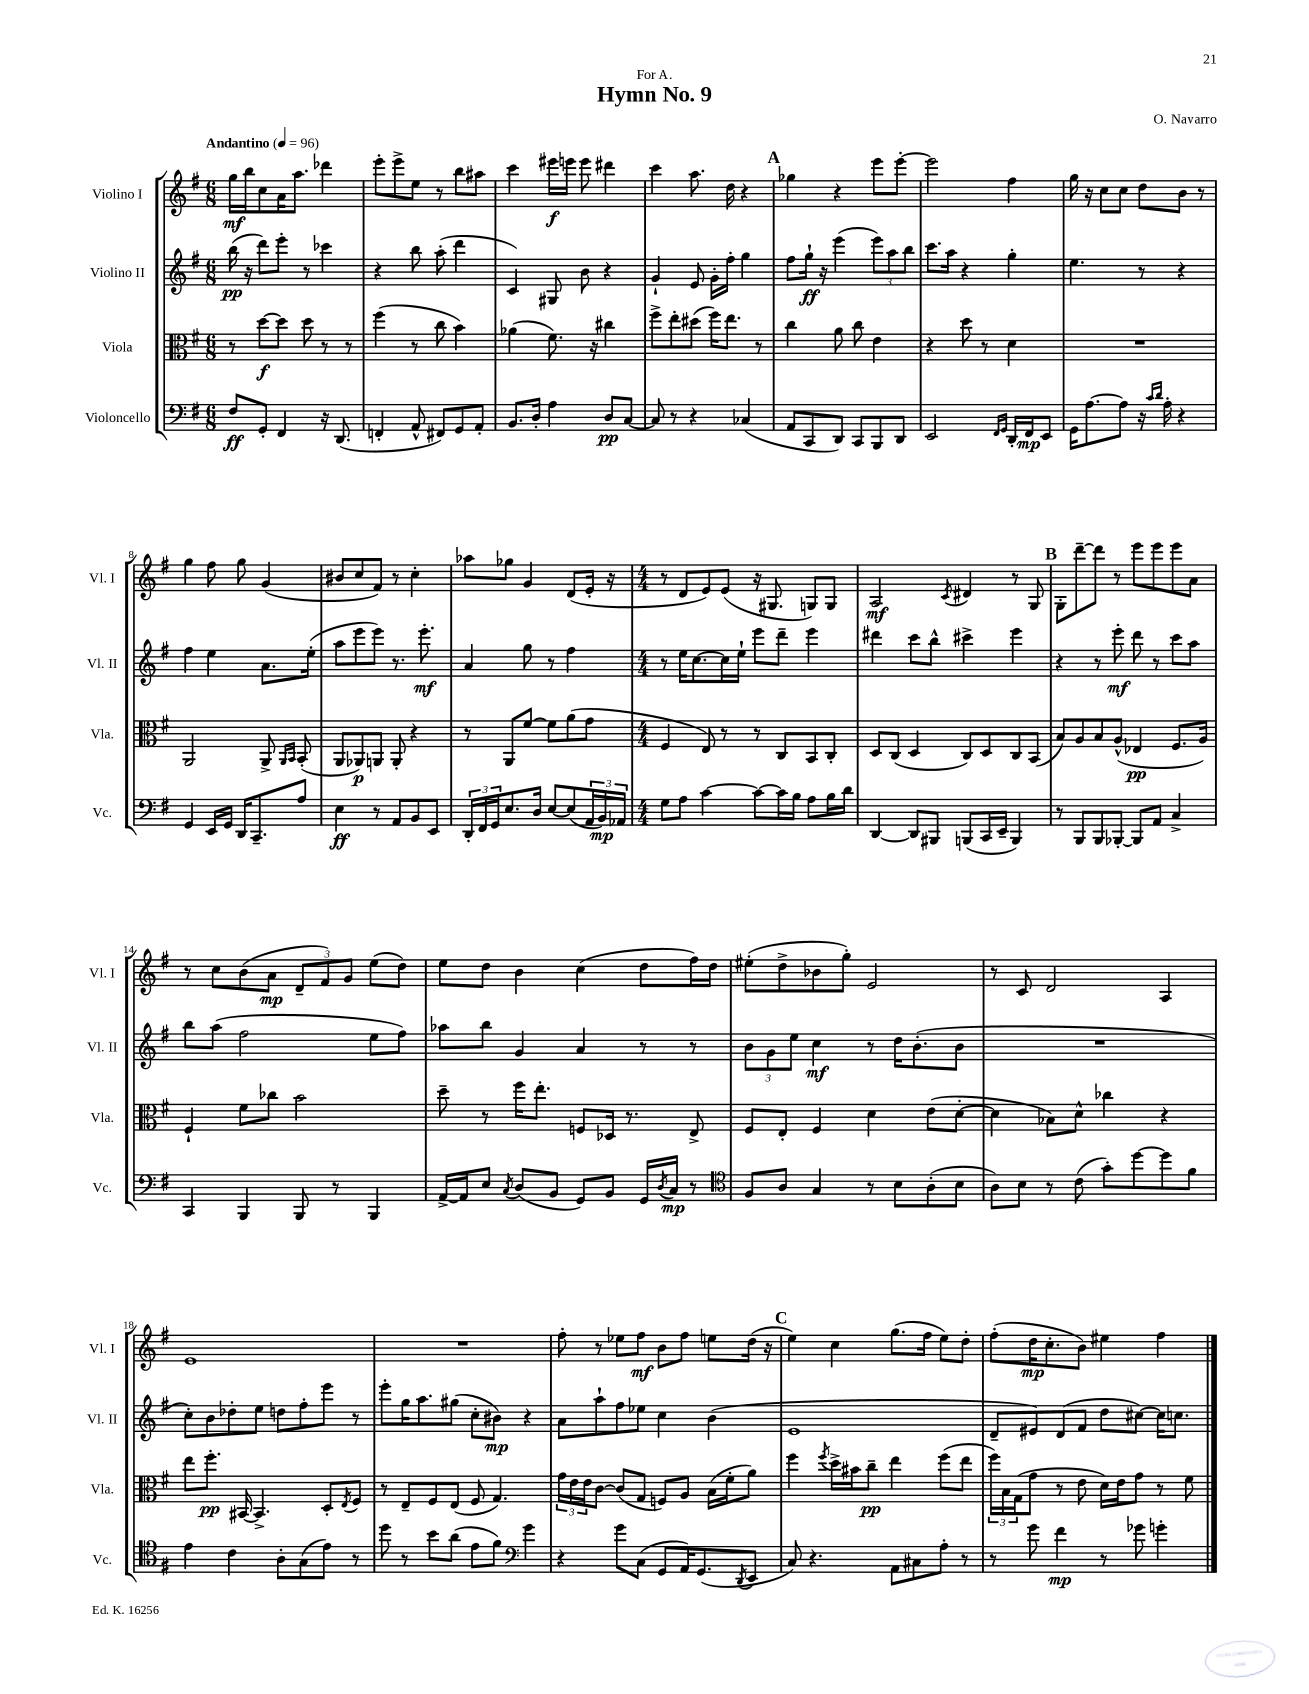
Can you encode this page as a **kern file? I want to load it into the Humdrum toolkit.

**kern	**dynam	**kern	**dynam	**kern	**dynam	**kern	**dynam
*part4	*part4	*part3	*part3	*part2	*part2	*part1	*part1
*staff4	*staff4	*staff3	*staff3	*staff2	*staff2	*staff1	*staff1
*I"Violoncello	*	*I"Viola	*	*I"Violino II	*	*I"Violino I	*
*I'Vc.	*	*I'Vla.	*	*I'Vl. II	*	*I'Vl. I	*
*clefF4	*	*clefC3	*	*clefG2	*	*clefG2	*
*k[f#]	*	*k[f#]	*	*k[f#]	*	*k[f#]	*
*M6/8	*	*M6/8	*	*M6/8	*	*M6/8	*
*MM96	*	*MM96	*	*MM96	*	*MM96	*
=1	=1	=1	=1	=1	=1	=1	=1
!	!	!	!	!	!	!LO:TX:a:B:t=Andantino	!
8F#/L	ff	8r	.	(16bb\	pp	16gg\LL	mf
.	.	.	.	16r	.	16bb\J	.
8GG'/J	.	[8dd\L	f	8ddd\L)	.	8cc\	.
4FF#/	.	8dd\J]	.	8eee'\J	.	16a\K	.
.	.	.	.	.	.	8.aa\J	.
.	.	8dd\	.	8r	.	.	.
16r	.	8r	.	4ccc-X\	.	4ddd-X\	.
(8.DD/	.	.	.	.	.	.	.
.	.	8r	.	.	.	.	.
=2	=2	=2	=2	=2	=2	=2	=2
4FFn'/	.	(4ff#\	.	4r	.	8eee'\L	.
.	.	.	.	.	.	8eee^\	.
8AA^^/	.	8r	.	8bb\	.	8ee\J	.
8FF#X/L)	.	8cc\	.	(8aa'\	.	8r	.
8GG/	.	4b\)	.	4ddd\	.	8bb\L	.
8AA'/J	.	.	.	.	.	8aa#X\J	.
=3	=3	=3	=3	=3	=3	=3	=3
8.BB/L	.	(4a-X\	.	4c/)	.	4ccc\	.
16D'/Jk	.	.	.	.	.	.	.
4A\	.	8.f#\)	.	8G#X/	.	16eee#X\LL	f
.	.	.	.	.	.	16eeen\JJ	.
.	.	.	.	8b\	.	8eee\	.
.	.	16r	.	.	.	.	.
8D/L	pp	4cc#X\	.	4r	.	4ddd#X\	.
[8C/J	.	.	.	.	.	.	.
=4	=4	=4	=4	=4	=4	=4	=4
8C/]	.	8ff#^\L	.	4g`/	.	4ccc\	.
8r	.	8ee'\	.	.	.	.	.
4r	.	(8dd#X\J	.	8e/	.	8.aa\	.
.	.	16ff#\KL)	.	16g'\LL	.	.	.
.	.	8.ee\J	.	16ff#'\JJ	.	16dd\	.
(4C-X/	.	.	.	4gg\	.	4r	.
.	.	8r	.	.	.	.	.
!!LO:REH:place=s1:t=A
=5	=5	=5	=5	=5	=5	=5	=5
8AA/L	.	4cc\	.	8ff#\L	.	4gg-X\	.
8CC/	.	.	.	16gg`\Jk	ff	.	.
.	.	.	.	16r	.	.	.
8DD/J)	.	8a\	.	(4eee\	.	4r	.
8CC/L	.	8cc\	.	.	.	.	.
8BBB/	.	4e\	.	12eee\L)	.	8eee\L	.
.	.	.	.	12aa\	.	.	.
8DD/J	.	.	.	.	.	[8eee'\J	.
.	.	.	.	12bb\J	.	.	.
=6	=6	=6	=6	=6	=6	=6	=6
2EE/	.	4r	.	8.ccc\L	.	2eee\]	.
.	.	.	.	16aa\Jk	.	.	.
.	.	8dd\	.	4r	.	.	.
.	.	8r	.	.	.	.	.
16qqFF#/LL	.	.	.	.	.	.	.
16qqGG/JJ	.	.	.	.	.	.	.
16DD'/LL	.	4d\	.	4gg'\	.	4ff#\	.
16FF#/J	mp	.	.	.	.	.	.
8EE/J	.	.	.	.	.	.	.
=7	=7	=7	=7	=7	=7	=7	=7
16GG\KL	.	2.r	.	4.ee\	.	16gg\	.
[8.A\	.	.	.	.	.	16r	.
.	.	.	.	.	.	8cc\L	.
8A\J]	.	.	.	.	.	8cc\J	.
16r	.	.	.	8r	.	8dd\L	.
16qqc/LL	.	.	.	.	.	.	.
16qqd/JJ	.	.	.	.	.	.	.
16A'\	.	.	.	.	.	.	.
4r	.	.	.	4r	.	8b\J	.
.	.	.	.	.	.	8r	.
!!LO:LB:g=z
=8	=8	=8	=8	=8	=8	=8	=8
4GG/	.	2AA/	.	4ff#\	.	4gg\	.
16EE/LL	.	.	.	4ee\	.	8ff#\	.
16GG/JJ	.	.	.	.	.	.	.
16DD/KL	.	.	.	.	.	8gg\	.
8.CC~/	.	.	.	.	.	.	.
.	.	8AA^/	.	8.a\L	.	(4g/	.
.	.	16qqAA/LL	.	.	.	.	.
.	.	16qqBB/JJ	.	.	.	.	.
8A/J	.	(8BB'/	.	.	.	.	.
.	.	.	.	(16ee'\Jk	.	.	.
=9	=9	=9	=9	=9	=9	=9	=9
4E\	ff	8AA/L	.	8aa\L	.	8b#X/L	.
.	.	8AA-X/)	p	8eee\	.	8cc/	.
8r	.	8AAn/J	.	8eee\J)	.	8f#/J)	.
8AA/L	.	8AA'/	.	8.r	.	8r	.
8BB/	.	4r	.	.	.	4cc'\	.
.	.	.	.	8.eee'\	mf	.	.
8EE/J	.	.	.	.	.	.	.
=10	=10	=10	=10	=10	=10	=10	=10
24DD'/LL	.	8r	.	4a/	.	8aa-X\L	.
24FF#/	.	.	.	.	.	.	.
24GG/J	.	.	.	.	.	.	.
8.E/	.	8AA/L	.	.	.	8gg-X\J	.
.	.	[8f#/J	.	8gg\	.	4g/	.
16D/Jk	.	.	.	.	.	.	.
[8E/L	.	8f#\L]	.	8r	.	.	.
(8E/]	.	(8a\	.	4ff#\	.	(8d/L	.
24AA/L	.	8g\J	.	.	.	16e'/Jk	.
24BB/)	mp	.	.	.	.	.	.
.	.	.	.	.	.	16r	.
24AA-X/JJ	.	.	.	.	.	.	.
=11	=11	=11	=11	=11	=11	=11	=11
*M4/4	*	*M4/4	*	*M4/4	*	*M4/4	*
8G\L	.	4F#/	.	8r	.	8r	.
8A\J	.	.	.	16ee\KL	.	8d/L	.
.	.	.	.	[8.cc\	.	.	.
[4c\	.	8E/)	.	.	.	8e/)	.
.	.	8r	.	16cc\L]	.	(8e/J	.
.	.	.	.	16ee`\JJ	.	.	.
8c\L_	.	8r	.	8eee\L	.	16r	.
.	.	.	.	.	.	8.G#X/	.
16c\L]	.	8C/L	.	8ddd~\J	.	.	.
16B\JJ	.	.	.	.	.	.	.
8A\L	.	8BB/	.	4eee\	.	8Gn/L)	.
16B\L	.	8C'/J	.	.	.	8G/J	.
16d\JJ	.	.	.	.	.	.	.
=12	=12	=12	=12	=12	=12	=12	=12
[4DD/	.	8D/L	.	4ddd#X\	.	2A/	mf
.	.	(8C/J	.	.	.	.	.
8DD/L]	.	4D/	.	8ccc\L	.	.	.
8BBB#X/J	.	.	.	8bb^^\J	.	.	.
.	.	.	.	.	.	8qc/	.
(8BBBn/L	.	8C/L)	.	4ccc#X^\	.	4d#X/	.
16CC/L	.	8D/	.	.	.	.	.
16EE~/JJ	.	.	.	.	.	.	.
4BBB/)	.	8C/	.	4eee\	.	8r	.
.	.	(8BB/J	.	.	.	8G/	.
!!LO:REH:place=s1:t=B
=13	=13	=13	=13	=13	=13	=13	=13
8r	.	8B/L)	.	4r	.	8G'\L	.
8BBB/L	.	8A/	.	.	.	[8ddd~\	.
8BBB/	.	8B/	.	8r	.	8ddd\J]	.
[8BBB-X'/J	.	(8A^^/J	.	8eee'\	mf	8r	.
8BBB-/L]	.	4E-X/	pp	8ddd\	.	8eee\L	.
8AA/J	.	.	.	8r	.	8eee\	.
4C^/	.	8.F#/L	.	8ccc\L	.	8eee\	.
.	.	.	.	8aa\J	.	8a\J	.
.	.	16A/Jk)	.	.	.	.	.
!!LO:LB:g=z
=14	=14	=14	=14	=14	=14	=14	=14
4CC/	.	4F#`/	.	8bb\L	.	8r	.
.	.	.	.	(8aa\J	.	8cc\L	.
4BBB/	.	8f#\L	.	2ff#\	.	(8b\	.
.	.	8cc-X\J	.	.	.	8a\J	mp
8BBB/	.	2b\	.	.	.	12d~/L	.
.	.	.	.	.	.	12f#/)	.
8r	.	.	.	.	.	.	.
.	.	.	.	.	.	12g/J	.
4BBB/	.	.	.	8ee\L	.	(8ee\L	.
.	.	.	.	8ff#\J)	.	8dd\J)	.
=15	=15	=15	=15	=15	=15	=15	=15
[16AA^/LL	.	8dd~\	.	8aa-X\L	.	8ee\L	.
16AA/J]	.	.	.	.	.	.	.
8E/J	.	8r	.	8bb\J	.	8dd\J	.
8qC/	.	.	.	.	.	.	.
(8D/L	.	16ff#\KL	.	4g/	.	4b\	.
.	.	8.ee'\J	.	.	.	.	.
8BB/J	.	.	.	.	.	.	.
8GG/L)	.	8Fn/L	.	4a/	.	(4cc\	.
8BB/J	.	16D-X/Jk	.	.	.	.	.
.	.	8.r	.	.	.	.	.
16GG/LL	.	.	.	8r	.	8dd\L	.
8qD/	.	.	.	.	.	.	.
16C/JJ	mp	.	.	.	.	.	.
8r	.	8E^/	.	8r	.	16ff#\L)	.
.	.	.	.	.	.	16dd\JJ	.
=16	=16	=16	=16	=16	=16	=16	=16
*clefC4	*	*	*	*	*	*	*
8F#/L	.	8F#/L	.	12b\L	.	(8ee#X'\L	.
.	.	.	.	12g\	.	.	.
8A/J	.	8E'/J	.	.	.	8dd^\	.
.	.	.	.	12ee\J	.	.	.
4G/	.	4F#/	.	4cc\	mf	8b-X\	.
.	.	.	.	.	.	8gg'\J)	.
8r	.	4d\	.	8r	.	2e/	.
8B\L	.	.	.	16dd\KL	.	.	.
.	.	.	.	(8.b'\	.	.	.
(8A'\	.	(8e\L	.	.	.	.	.
8B\J	.	[8d'\J	.	8b\J	.	.	.
=17	=17	=17	=17	=17	=17	=17	=17
8A\L)	.	4d\]	.	1r	.	8r	.
8B\J	.	.	.	.	.	8c/	.
8r	.	8B-X\L)	.	.	.	2d/	.
(8c\	.	8d^^\J	.	.	.	.	.
8g'\L)	.	4cc-X\	.	.	.	.	.
[8dd\	.	.	.	.	.	.	.
8dd\]	.	4r	.	.	.	4A/	.
8f#\J	.	.	.	.	.	.	.
!!LO:LB:g=z
=18	=18	=18	=18	=18	=18	=18	=18
4e\	.	8ee\L	.	8cc'\L)	.	1e	.
.	.	8.ff#'\J	pp	8b\	.	.	.
4c\	.	.	.	8dd-X'\	.	.	.
.	.	[16BB#X/	.	.	.	.	.
.	.	4.BB#^/]	.	8ee\J	.	.	.
8A'\L	.	.	.	8ddn\L	.	.	.
(8G\	.	.	.	8ff#'\	.	.	.
8e\J)	.	8D'/L	.	8eee\J	.	.	.
.	.	8qE/	.	.	.	.	.
8r	.	8F#/J	.	8r	.	.	.
=19	=19	=19	=19	=19	=19	=19	=19
8dd\	.	8r	.	8eee'\L	.	1r	.
8r	.	8E~/L	.	16gg\K	.	.	.
.	.	.	.	8.aa\	.	.	.
8b\L	.	8F#/	.	.	.	.	.
(8a\J	.	(8E/J	.	(8gg#X\J	.	.	.
8e\L	.	8F#/	.	8cc'\L	.	.	.
8f#\J)	.	4.G/)	.	8b#X\J)	mp	.	.
*clefF4	*	*	*	*	*	*	*
4g\	.	.	.	4r	.	.	.
=20	=20	=20	=20	=20	=20	=20	=20
4r	.	24g\LL	.	8a\L	.	8ff#'\	.
.	.	24e\	.	.	.	.	.
.	.	24e\J	.	.	.	.	.
.	.	[8c\J	.	8aa`\	.	8r	.
8g\L	.	(8c/L]	.	8ff#\	.	8ee-X\L	.
(8C\J	.	8G/J	.	8ee-X\J	.	8ff#\J	mf
8GG/L	.	8Fn/L)	.	4cc\	.	8b\L	.
16AA/K)	.	8A/J	.	.	.	8ff#\J	.
(8.GG/	.	.	.	.	.	.	.
.	.	(16B\LL	.	(4b\	.	8een\L	.
.	.	16f#'\J	.	.	.	.	.
8qDD/	.	.	.	.	.	.	.
8EE/J	.	8a\J)	.	.	.	(16dd\Jk	.
.	.	.	.	.	.	16r	.
!!LO:REH:place=s1:t=C
=21	=21	=21	=21	=21	=21	=21	=21
8C/)	.	4ff#\	.	1e	.	4ee\)	.
4.r	.	.	.	.	.	.	.
.	.	8qff#/	.	.	.	.	.
.	.	16dd^\LL	.	.	.	4cc\	.
.	.	16b#X\J	.	.	.	.	.
.	.	8cc~\J	pp	.	.	.	.
8AA\L	.	4ee\	.	.	.	(8.gg\L	.
8C#X\	.	.	.	.	.	.	.
.	.	.	.	.	.	16ff#\Jk	.
8A'\J	.	(8ff#\L	.	.	.	8ee\L)	.
8r	.	8ee\J	.	.	.	8dd'\J	.
=22	=22	=22	=22	=22	=22	=22	=22
8r	.	24ff#\LL)	.	8d~/L	.	(8ff#'\L	.
.	.	24B\	.	.	.	.	.
.	.	(24G\J	.	.	.	.	.
8g\	.	8g\J	.	8e#X/)	.	16dd\K	mp
.	.	.	.	.	.	8.cc'\	.
4f#\	mp	8r	.	(8d/	.	.	.
.	.	8e\	.	8f#/J	.	8b\J)	.
8r	.	16d\LL)	.	8dd\L	.	4ee#X\	.
.	.	16e\J	.	.	.	.	.
8g-X\	.	8g\J	.	[8cc#X\J)	.	.	.
4gn'\	.	8r	.	16cc#\KL]	.	4ff#\	.
.	.	.	.	8.ccn\J	.	.	.
.	.	8f#\	.	.	.	.	.
==	==	==	==	==	==	==	==
*-	*-	*-	*-	*-	*-	*-	*-
